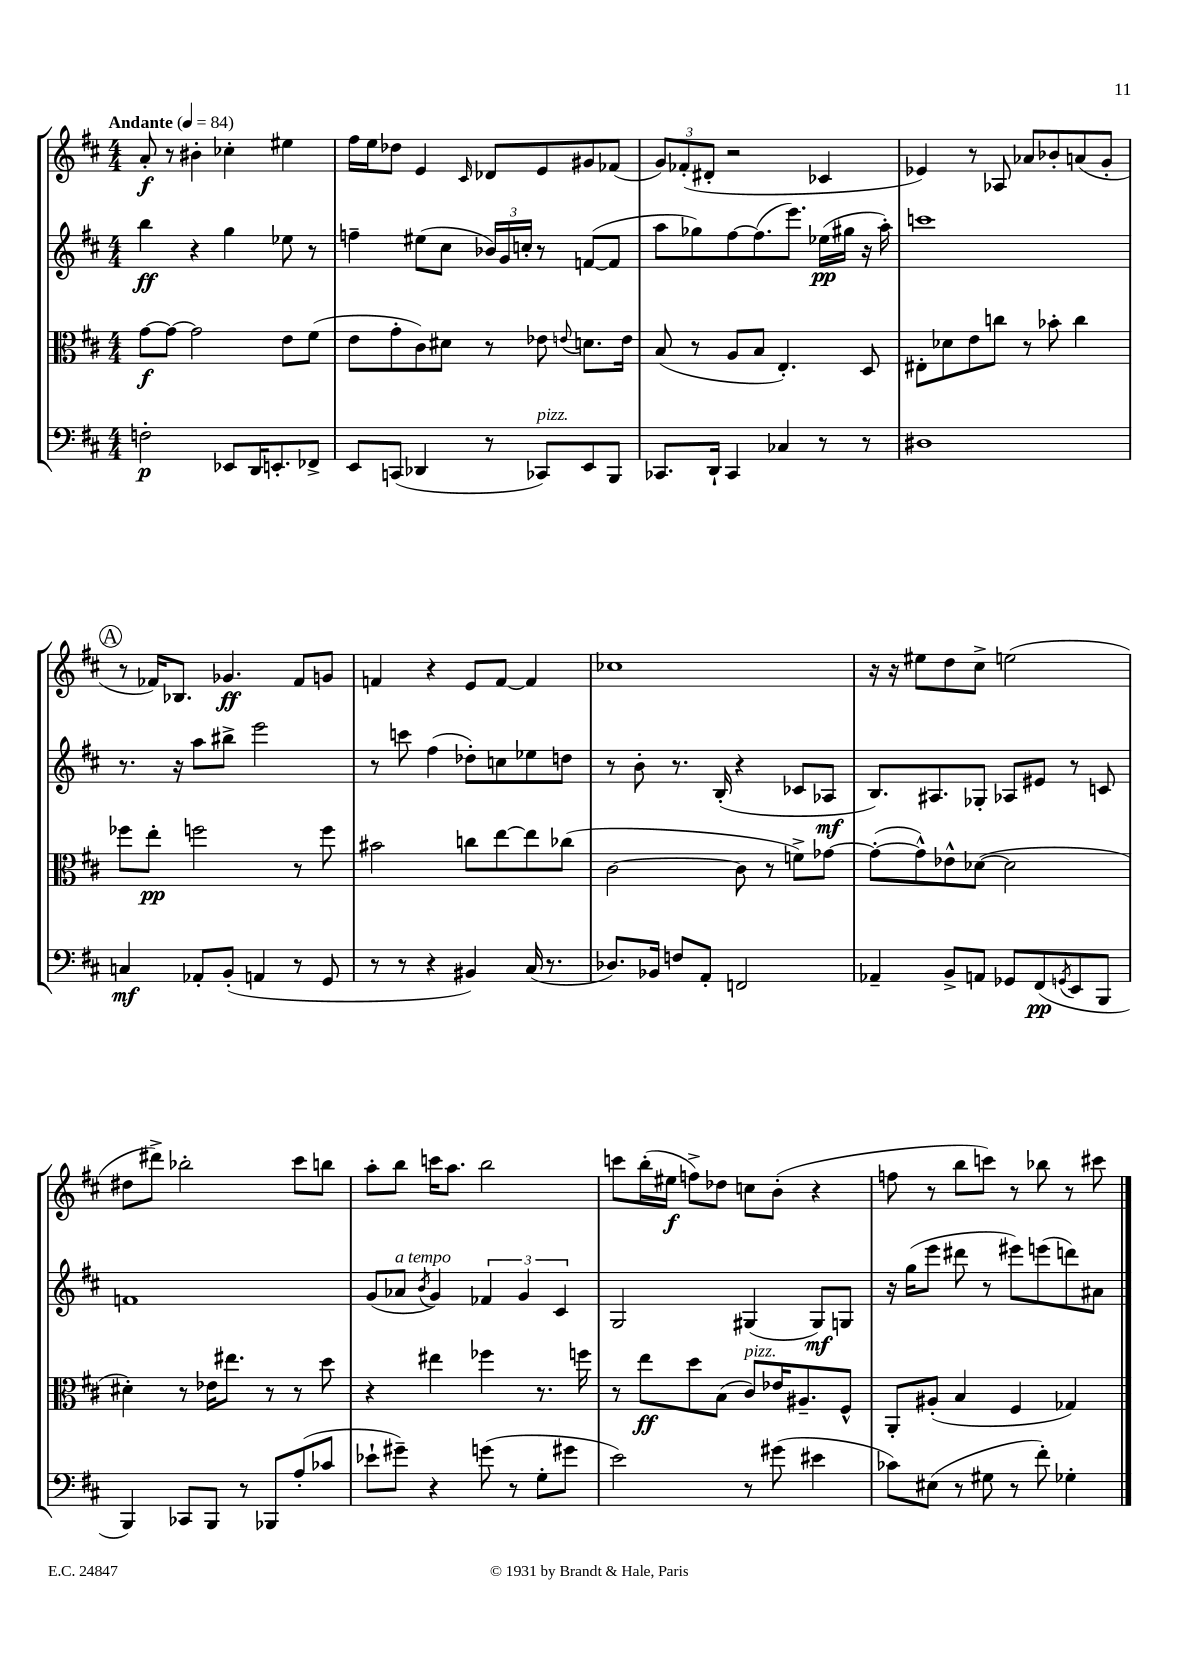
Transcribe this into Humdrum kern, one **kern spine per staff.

**kern	**dynam	**kern	**dynam	**kern	**dynam	**kern	**dynam
*part4	*part4	*part3	*part3	*part2	*part2	*part1	*part1
*staff4	*staff4	*staff3	*staff3	*staff2	*staff2	*staff1	*staff1
*clefF4	*	*clefC3	*	*clefG2	*	*clefG2	*
*k[f#c#]	*	*k[f#c#]	*	*k[f#c#]	*	*k[f#c#]	*
*M4/4	*	*M4/4	*	*M4/4	*	*M4/4	*
*MM84	*	*MM84	*	*MM84	*	*MM84	*
=1	=1	=1	=1	=1	=1	=1	=1
!	!	!	!	!	!	!LO:TX:a:B:t=Andante	!
2Fn'\	p	[8g\L	f	4bb\	ff	8a'/	f
.	.	8g\J_	.	.	.	8r	.
.	.	2g\]	.	4r	.	4b#X'\	.
8EE-X/L	.	.	.	4gg\	.	4cc-X'\	.
16DD/K	.	.	.	.	.	.	.
8.EEn'/	.	.	.	.	.	.	.
.	.	8e\L	.	8ee-X\	.	4ee#X\	.
8FF-X^/J	.	(8f#\J	.	8r	.	.	.
=2	=2	=2	=2	=2	=2	=2	=2
8EE/L	.	8e\L	.	4ffn~\	.	16ff#\LL	.
.	.	.	.	.	.	16ee\J	.
(8CCn/J	.	8g'\	.	.	.	8dd-X\J	.
4DD-X/	.	8c#\)	.	(8ee#X\L	.	4e/	.
.	.	8d#X\J	.	8cc#\J	.	.	.
.	.	.	.	.	.	16qqc#/	.
8r	.	8r	.	24b-X/LL)	.	8d-X/L	.
.	.	.	.	24g/	.	.	.
.	.	.	.	24ccn'/JJ	.	.	.
!LO:TX:a:i:t=pizz.	!	!	!	!	!	!	!
8CC-X/L)	.	8e-X\	.	8r	.	8e/	.
.	.	8qqen/	.	.	.	.	.
8EE/	.	8.dn\L	.	([8fn/L	.	8g#X/	.
8BBB/J	.	.	.	8f/J]	.	(8f-X/J	.
.	.	16e\Jk	.	.	.	.	.
=3	=3	=3	=3	=3	=3	=3	=3
8.CC-X/L	.	(8B/	.	8aa\L	.	12g/L)	.
.	.	.	.	.	.	(12f-X'/	.
.	.	8r	.	8gg-X\)	.	.	.
.	.	.	.	.	.	12d#X'/J	.
16DD`/Jk	.	.	.	.	.	.	.
4CC-/	.	8A/L	.	[8ff#\	.	2r	.
.	.	8B/J	.	(8.ff#\]	.	.	.
4C-X/	.	4.E'/)	.	.	.	.	.
.	.	.	.	8.eee\J)	.	.	.
8r	.	.	.	(16ee-X\LL	pp	4c-X/	.
.	.	.	.	16gg#X\JJ	.	.	.
8r	.	8D/	.	16r	.	.	.
.	.	.	.	16aa'\)	.	.	.
=4	=4	=4	=4	=4	=4	=4	=4
1D#X	.	8E#X'\L	.	1cccn	.	4e-X/)	.
.	.	8d-X\	.	.	.	.	.
.	.	8e\	.	.	.	8r	.
.	.	8ccn\J	.	.	.	8A-X/	.
.	.	8r	.	.	.	8a-X/L	.
.	.	8b-X'\	.	.	.	8b-X'/	.
.	.	4cc\	.	.	.	(8an/	.
.	.	.	.	.	.	8g'/J	.
!!LO:LB:g=z
!!LO:REH:place=s1:t=A
=5	=5	=5	=5	=5	=5	=5	=5
4Cn/	mf	8ff-X\L	.	8.r	.	8r	.
.	.	8ee'\J	pp	.	.	16f-X/KL)	.
.	.	.	.	16r	.	8.B-X/J	.
8AA-X'/L	.	2ffn\	.	8aa\L	.	.	.
(8BB'/J	.	.	.	8bb#X^\J	.	4.g-X/	ff
4AAn/	.	.	.	2eee\	.	.	.
8r	.	8r	.	.	.	8f-/L	.
8GG/	.	8ff\	.	.	.	8gn/J	.
=6	=6	=6	=6	=6	=6	=6	=6
8r	.	2b#X\	.	8r	.	4fn/	.
8r	.	.	.	8cccn\	.	.	.
4r	.	.	.	(4ff#\	.	4r	.
4BB#X/)	.	8ccn\L	.	8dd-X'\L)	.	8e/L	.
.	.	[8ee\	.	8ccn\	.	[8f/J	.
(16C#/	.	8ee\]	.	8ee-X\	.	4f/]	.
8.r	.	.	.	.	.	.	.
.	.	(8cc-X\J	.	8ddn\J	.	.	.
=7	=7	=7	=7	=7	=7	=7	=7
8.D-X/L)	.	[2c#\	.	8r	.	1cc-X	.
.	.	.	.	8b'\	.	.	.
16BB-X/Jk	.	.	.	.	.	.	.
8Fn/L	.	.	.	8.r	.	.	.
8AA'/J	.	.	.	.	.	.	.
.	.	.	.	(16B'/	.	.	.
2FFn/	.	8c#\]	.	4r	.	.	.
.	.	8r	.	.	.	.	.
.	.	8fn^\L)	.	8c-X/L	.	.	.
.	.	[8g-X\J	.	8A-X/J	mf	.	.
=8	=8	=8	=8	=8	=8	=8	=8
4AA-X~/	.	(8g-'\L_	.	8.B/L)	.	16r	.
.	.	.	.	.	.	16r	.
.	.	8g-^^\])	.	.	.	8ee#X\L	.
.	.	.	.	8.A#X/	.	.	.
8BB^/L	.	8e-X^^\	.	.	.	8dd\	.
8AAn/J	.	([8d-X\J	.	8G-X'/J	.	8cc#^\J	.
8GG-X/L	.	2d-\]	.	8A-X/L	.	(2een\	.
(8FF#/	pp	.	.	8e#X/J	.	.	.
8qGGn/	.	.	.	.	.	.	.
8EE/	.	.	.	8r	.	.	.
8BBB/J	.	.	.	8cn/	.	.	.
!!LO:LB:g=z
=9	=9	=9	=9	=9	=9	=9	=9
4BBB/)	.	4d#X'\)	.	1fn	.	8dd#X\L	.
.	.	.	.	.	.	8ddd#X^\J)	.
8CC-X/L	.	8r	.	.	.	2bb-X'\	.
8BBB/J	.	16e-X\KL	.	.	.	.	.
.	.	8.ee#X\J	.	.	.	.	.
8r	.	.	.	.	.	.	.
8BBB-X/L	.	8r	.	.	.	.	.
(8A'/	.	8r	.	.	.	8ccc#\L	.
8c-X/J	.	8dd\	.	.	.	8bbn\J	.
=10	=10	=10	=10	=10	=10	=10	=10
8e-X`\L	.	4r	.	(8g/L	.	8aa'\L	.
!	!	!	!	!LO:TX:a:i:t=a tempo	!	!	!
8g#X~\J)	.	.	.	8a-X/J	.	8bb\J	.
.	.	.	.	8qb/	.	.	.
4r	.	4ee#X\	.	4g/)	.	16cccn\KL	.
.	.	.	.	.	.	8.aa\J	.
(8gn\	.	4ff-X\	.	6f-X/	.	2bb\	.
8r	.	.	.	.	.	.	.
.	.	.	.	6g/	.	.	.
8G'\L	.	8.r	.	.	.	.	.
.	.	.	.	6c#/	.	.	.
8g#X\J	.	.	.	.	.	.	.
.	.	16ffn\	.	.	.	.	.
=11	=11	=11	=11	=11	=11	=11	=11
2e\)	.	8r	.	2G/	.	8cccn\L	.
.	.	8ee\L	ff	.	.	(16bb'\L	.
.	.	.	.	.	.	16ee#X\JJ	f
.	.	8dd\	.	.	.	8ffn^\L)	.
.	.	(8B\J	.	.	.	8dd-X\J	.
!	!	!LO:TX:a:i:t=pizz.	!	!	!	!	!
8r	.	8c#/L)	.	(4G#X/	.	8ccn\L	.
(8g#X\	.	16e-X/K	.	.	.	(8b'\J	.
.	.	8.A#X~/	.	.	.	.	.
4e#X\	.	.	.	8G#/L)	mf	4r	.
.	.	8F#^^/J	.	8Gn/J	.	.	.
=12	=12	=12	=12	=12	=12	=12	=12
8c-X\L)	.	8AA'/L	.	16r	.	8ffn\	.
.	.	.	.	(16gg\KL	.	.	.
(8E#X\J	.	(8A#X'/J	.	8eee\J	.	8r	.
8r	.	4B/	.	8ddd#X\	.	8bb\L	.
8G#X\	.	.	.	8r	.	8cccn\J)	.
8r	.	4F#/	.	8eee#X\L)	.	8r	.
8f#'\)	.	.	.	(8eeen\	.	8bb-X\	.
4G-X'\	.	4G-X/)	.	8dddn\)	.	8r	.
.	.	.	.	8a#X\J	.	8ccc#X\	.
==	==	==	==	==	==	==	==
*-	*-	*-	*-	*-	*-	*-	*-
